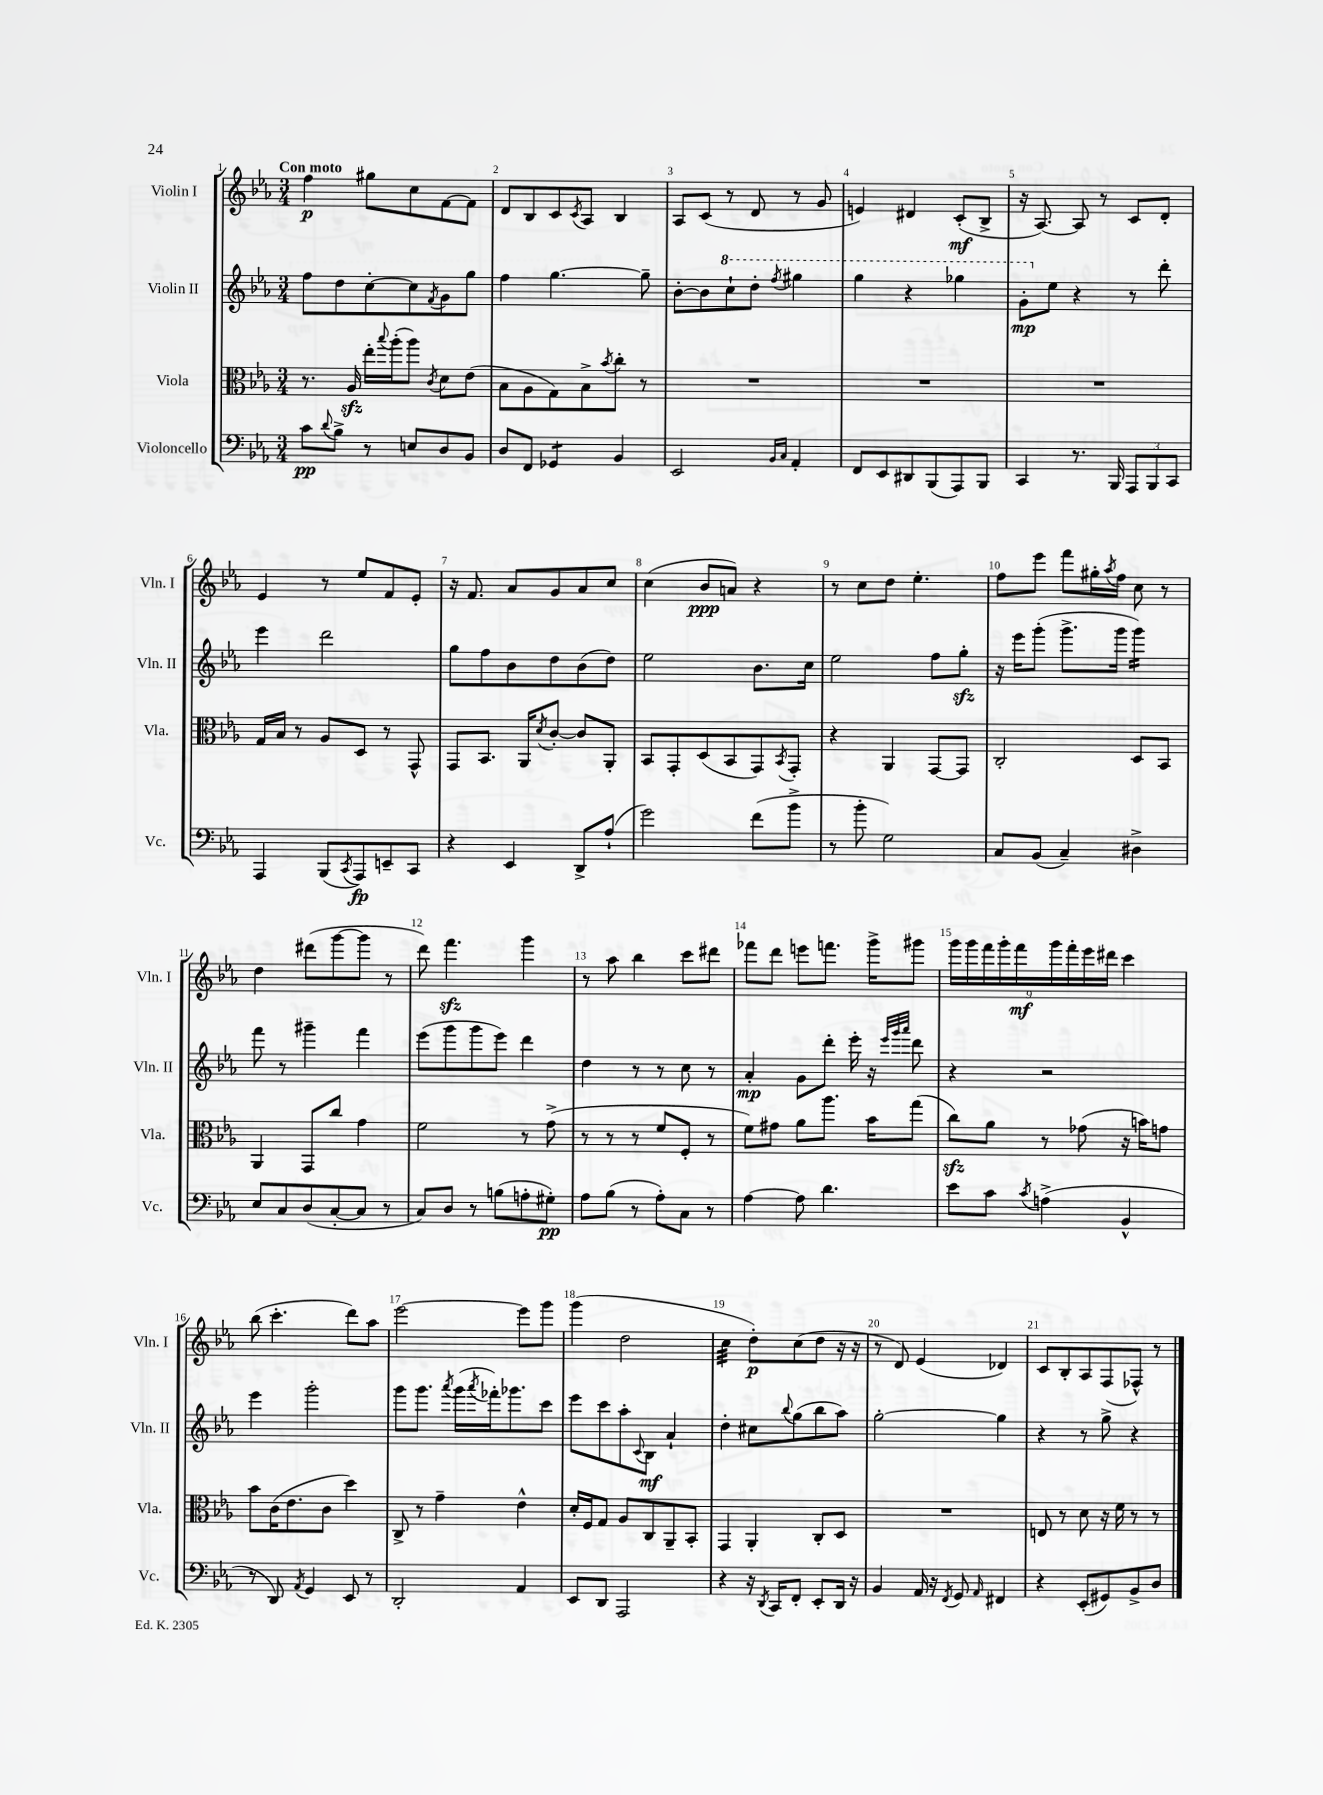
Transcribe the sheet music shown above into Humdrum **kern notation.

**kern	**kern	**kern	**kern
*staff4	*staff3	*staff2	*staff1
*clefF4	*clefC3	*clefG2	*clefG2
*k[b-e-a-]	*k[b-e-a-]	*k[b-e-a-]	*k[b-e-a-]
*M3/4	*M3/4	*M3/4	*M3/4
8c	8.r	8ff	4ff
8qqd	.	.	.
8B-^	.	8dd	.
.	16A-	.	.
8r	16ee-'	[8cc'	8gg#
.	8qqbb-	.	.
.	(16aa-'	.	.
8E	8aa-)	8cc]	8cc
.	8qc	8qf	.
8D	8d	8g	[8f
8BB-	(8e-	8gg	8f]
=	=	=	=
8D	8B-	4ff	8d
8FF	8A-	.	8B-
4GG-	8G)	[4.gg	8c
.	.	.	8qc
.	8B-^	.	8A-
.	8qb-	.	.
4BB-	8cc'	.	4B-
.	8r	8gg~]	.
=	=	=	=
2EE-	2.r	[8b-'	8A-
.	.	8b-]	(8c
.	.	8ccc`	8r
.	.	8ddd'	8d
16qqBB-	.	.	.
16qqC	.	8qfff	.
4AA-'	.	4ggg#	8r
.	.	.	8g
=	=	=	=
8FF	2.r	4ggg	4e)
8EE-	.	.	.
8DD#	.	4r	4d#
(8BBB-	.	.	.
8AAA-)	.	4ggg-	(8c'
8BBB-	.	.	8B-^
=	=	=	=
4CC	2.r	8gg'	16r
.	.	.	[8.A-)
.	.	8ee-	.
8.r	.	4r	8A-]
.	.	.	8r
16BBB-	.	.	.
12AAA-	.	8r	8c
12BBB-	.	.	.
.	.	8ddd'	8d'
12CC	.	.	.
=	=	=	=
4AAA-	16G	4eee-	4e-
.	16B-	.	.
.	8r	.	.
(8BBB-	8A-	2ddd	8r
8qCC	.	.	.
8AAA-)	8D	.	8ee-
8EE~	8r	.	8f
8CC	8GG^^	.	8e-'
=	=	=	=
4r	8GG	8gg	16r
.	.	.	8.f
.	8.BB-	8ff	.
4EE-	.	8b-	8a-
.	16AA-	.	.
.	8qd	.	.
.	[8c'	8dd	8g
8DD^	8c]	(8b-	8a-
(8A-`	8AA-'	8dd)	8cc
=	=	=	=
2g)	8BB-	2ee-	(4cc
.	8GG'	.	.
.	(8D	.	8b-
.	8BB-	.	8a)
(8f	8GG)	8.b-	4r
.	8qBB-	.	.
8b-^	8GG'	.	.
.	.	16cc	.
=	=	=	=
8r	4r	2ee-	8r
8b-'	.	.	8cc
2G)	4AA-	.	8dd
.	.	.	4.ee-'
.	[8GG	8ff	.
.	8GG]	8gg'	.
=	=	=	=
8C	2C'	16r	8ff
.	.	16eee-	.
(8BB-	.	(8ggg'	8eee-
4C~)	.	8.ggg^	8fff
.	.	.	16gg#'
.	.	.	8qaa-
.	.	16ggg	16ff
4D#^	8D	4ggg)	8cc
.	8BB-	.	8r
=	=	=	=
8E-	4AA-	8fff	4dd
8C	.	8r	.
(8D	8GG	4ggg#~	(8ddd#
[8C'	8cc	.	[8ggg
8C]	4g	4fff	8ggg]
8r	.	.	8r
=	=	=	=
8C)	2f	(8eee-	8ddd)
8D	.	8ggg	4.fff
8r	.	8ggg	.
(8B	.	8eee-)	.
8A'	8r	4ddd	4ggg
8G#')	(8g^	.	.
=	=	=	=
8A-	8r	4dd	8r
(8B-	8r	.	8aa-
8r	8r	8r	4bb-
8A-')	8f	8r	.
8C	8F'	8cc	8ccc
8r	8r	8r	8ddd#
=	=	=	=
[4A-	8f)	4a-'	8fff-
.	8g#	.	8ddd
8A-]	8a-	8g	8eee
4.d	8.aa-	8ddd'	8.fff
.	.	16eee-'	.
.	16b-	16r	16ggg^
.	.	32qqeee-	.
.	.	32qqggg	.
.	.	32qqaaa-	.
.	(8gg	8ddd	8ggg#
=	=	=	=
8e-	8cc)	4r	18ggg
.	.	.	18ggg
.	.	.	18fff
8c	8a-	.	.
.	.	.	18ggg'
.	.	.	18fff
8qc	.	.	.
(4A^	8r	2r	.
.	.	.	18ggg
.	.	.	18fff'
.	(8g-	.	.
.	.	.	18eee-
.	.	.	18ddd#
4BB-^^	16r	.	4ccc
.	16b)	.	.
.	8g	.	.
=	=	=	=
8r	8b-	4eee-	(8bb-
8DD)	(16c	.	4.ccc'
.	8.e-	.	.
8qAA-	.	.	.
4GG	.	2ggg'	.
.	8c	.	.
8EE-	4dd)	.	8ddd)
8r	.	.	8aa-
=	=	=	=
2DD'	8C^	8ggg	[2eee-
.	8r	8.ggg	.
.	4g~	.	.
.	.	8qaaa-	.
.	.	(16ggg	.
.	.	8qaaa-	.
.	.	16fff-')	.
.	.	8.ggg-	.
4AA-	4e-^^	.	8eee-]
.	.	8ccc	8ggg
=	=	=	=
8EE-	16d'	8eee-	(4ggg
.	16F	.	.
8DD	8G	8ccc	.
2AAA-	8A-	8aa-'	2dd
.	.	8qqc	.
.	8C	8B-	.
.	8AA-~	4a-`	.
.	8BB-'	.	.
=	=	=	=
4r	4GG	4dd'	4cc
16r	4AA-'	8cc#	8dd')
8qDD	.	.	.
16CC	.	.	.
.	.	8qqbb-	.
8FF'	.	(8gg	(8cc
8EE-'	8C'	8bb-	8dd
16DD	8D	8aa-)	16r
16r	.	.	16r
=	=	=	=
4BB-	2.r	[2gg'	8r
.	.	.	8d)
16AA-	.	.	(4e-
16r	.	.	.
8qFF	.	.	.
8GG	.	.	.
16qqAA-	.	.	.
4FF#	.	4gg]	4d-)
=	=	=	=
4r	8E	4r	8c
.	8r	.	8B-'
(8EE-'	8d	8r	8A-
8GG#)	16r	8gg^	(8F
.	16f	.	.
8BB-^	8r	4r	8F-^^)
8D	8r	.	8r
==	==	==	==
*-	*-	*-	*-
